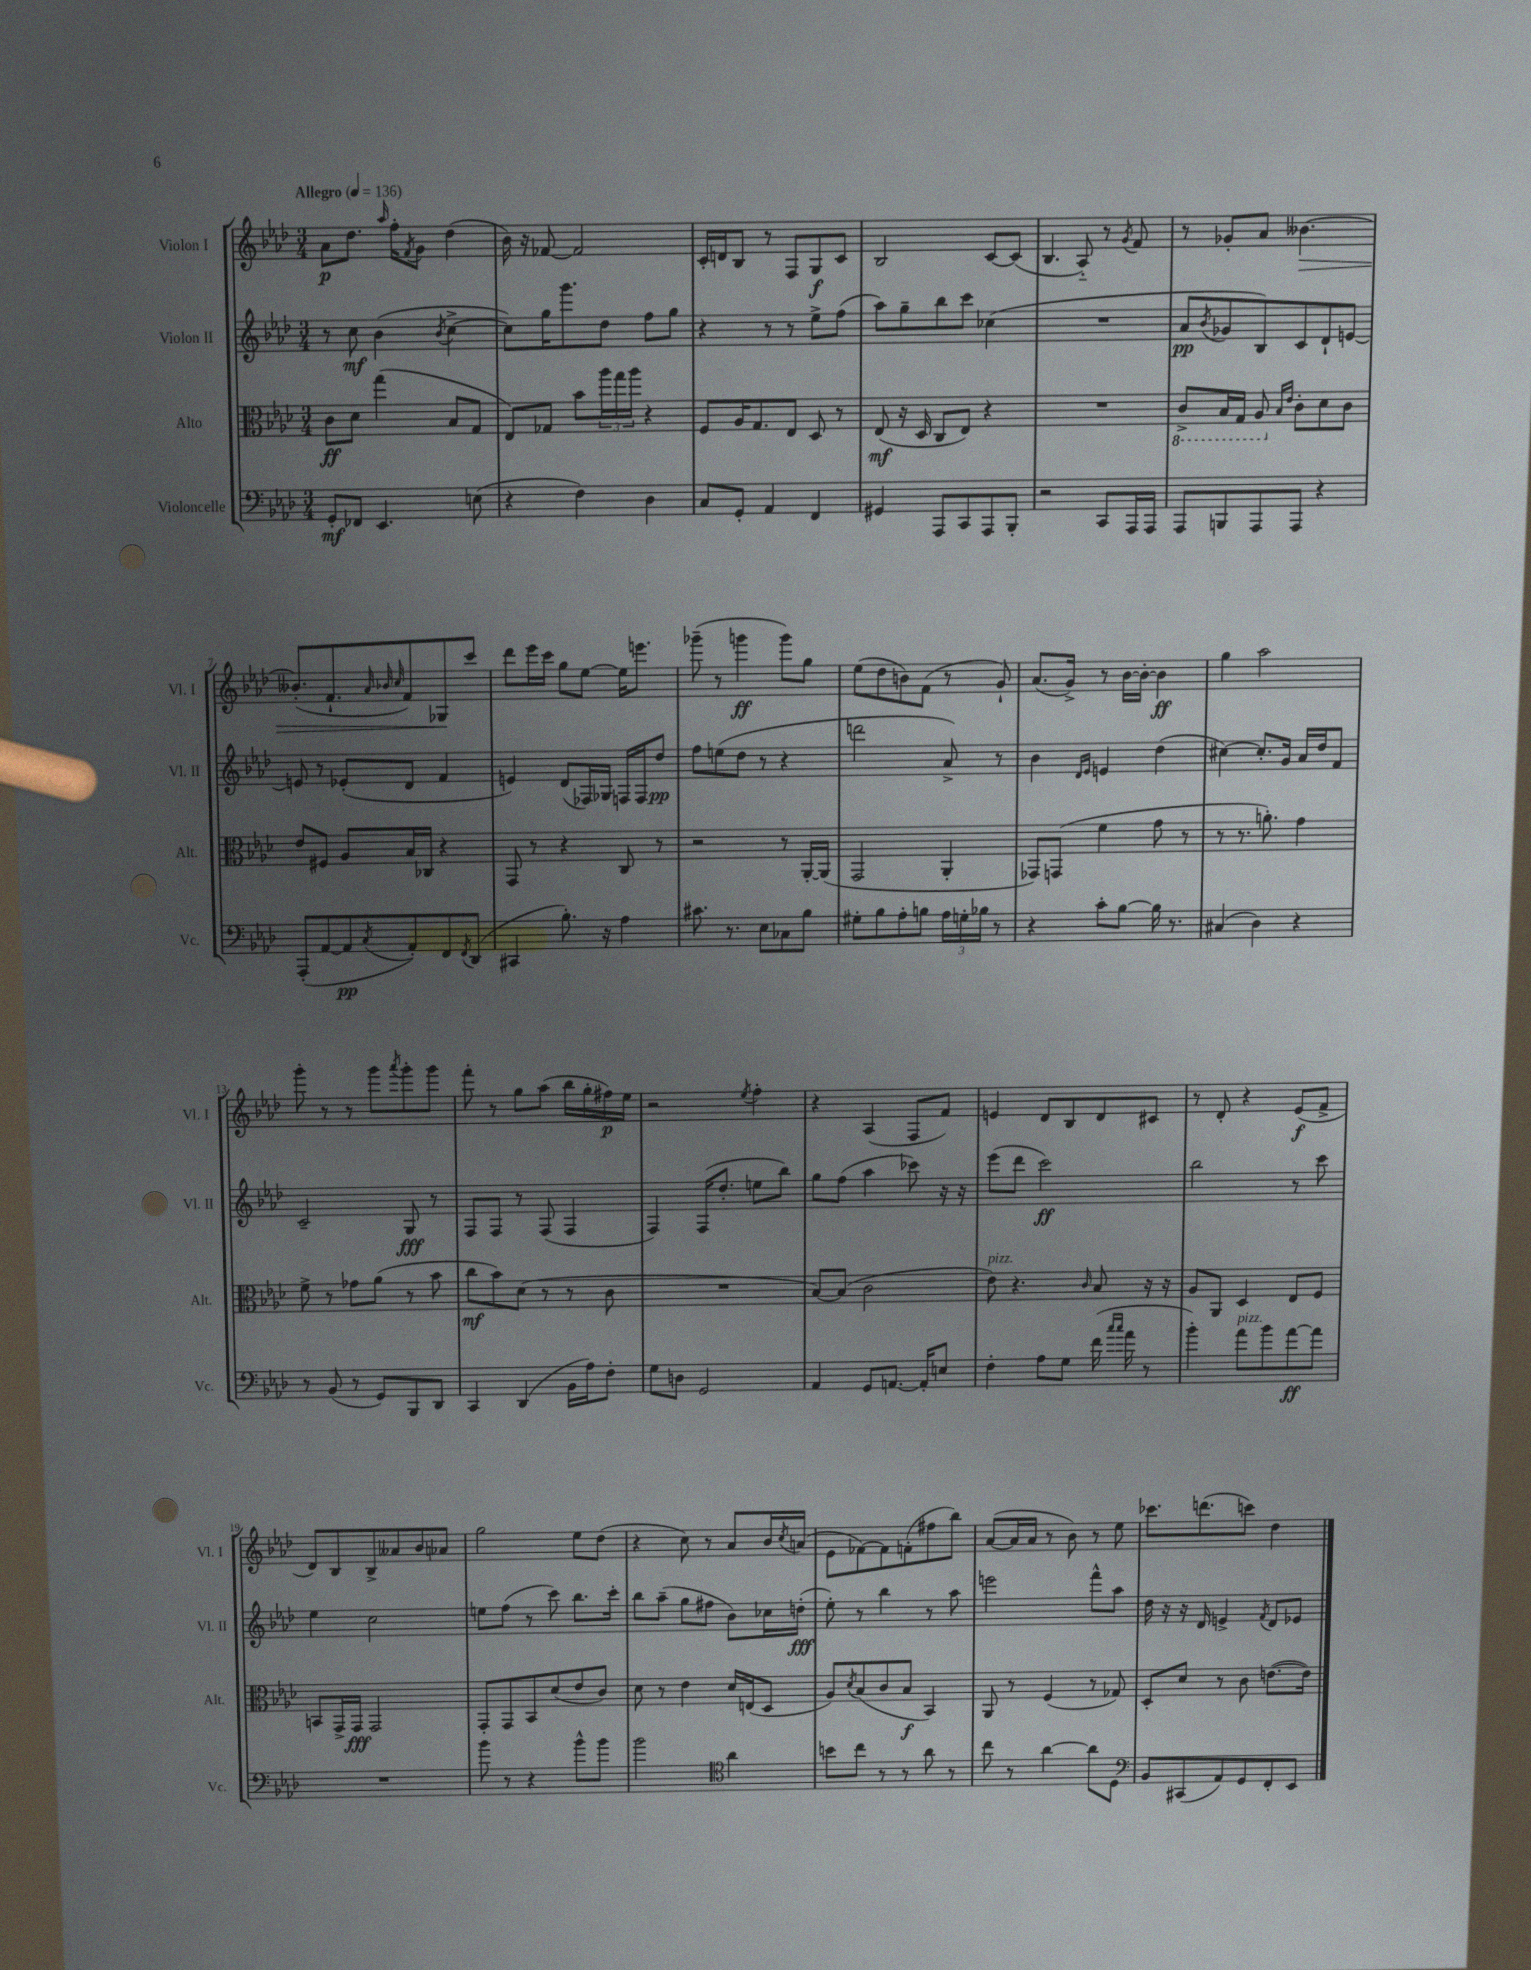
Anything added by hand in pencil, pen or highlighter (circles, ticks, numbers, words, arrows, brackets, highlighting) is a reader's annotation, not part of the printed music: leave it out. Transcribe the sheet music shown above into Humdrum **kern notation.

**kern	**kern	**kern	**kern
*staff4	*staff3	*staff2	*staff1
*clefF4	*clefC3	*clefG2	*clefG2
*k[b-e-a-d-]	*k[b-e-a-d-]	*k[b-e-a-d-]	*k[b-e-a-d-]
*M3/4	*M3/4	*M3/4	*M3/4
*MM136	*MM136	*MM136	*MM136
8GG'	8c	8r	8a-
8FF-	8d-	8cc	8.dd-
4.EE-	(4gg	(4b-	.
.	.	.	16qqaa-
.	.	.	16ff'
.	.	.	8qf
.	.	.	8g
.	.	8qb-	.
.	8B-	[4cc^	(4dd-
(8E	8G	.	.
=	=	=	=
4r	8E-)	8cc])	16b-)
.	.	.	16r
.	8G-	16gg	[8f-
.	.	8.ggg	.
4F)	8b-	.	2f-]
.	24aa-	8dd-	.
.	24gg	.	.
.	24aa-	.	.
4D-	4r	8ff	.
.	.	8gg	.
=	=	=	=
8C	8F	4r	16c'
.	.	.	16d
8GG'	16A-	.	8B-
.	8.G	.	.
4AA-	.	8r	8r
.	8E-	8r	8F
4FF	8D-	8ee-^	8G
.	8r	(8ff	8c
=	=	=	=
4GG#	(8E-	8aa-)	2B-
.	16r	8gg~	.
.	16D-	.	.
8AAA-	8C	8bb-	.
8CC	8E-)	8ccc	.
8AAA-	4r	(4cc-	[8c
8BBB-'	.	.	(8c]
=	=	=	=
2r	2.r	2.r	4.B-
.	.	.	8A-'~)
8CC	.	.	8r
.	.	.	8qg
16AAA-	.	.	8f
16AAA-	.	.	.
=	=	=	=
8AAA-	8C^	8a-	8r
.	.	8qb-	.
8BBB	16BB-	8g-	8g-'
.	16GG	.	.
8AAA-	8AA-	8B-)	8a-
.	16qqB-	.	.
.	16qqe-	.	.
8AAA-	8c'	8c	[4.b--
4r	8d-	8d-`	.
.	8c	[8e	.
=	=	=	=
(8AAA-'	8e-	8e]	(8.b--']
[8AA-	8F#	8r	.
.	.	.	8.f`
8AA-]	8A-	(8e-'	.
.	.	.	32qqa-
.	.	.	32qqb-
8qC	.	.	32qqcc
8AA-')	16B-	8d-	8f)
.	16C-	.	.
8FF	4r	4f	8G-
8qFF	.	.	.
(8DD-	.	.	8ccc
=	=	=	=
4CC#	8GG	4e)	8ddd-
.	8r	.	16eee-
.	.	.	16ccc
8.B-')	4r	(8d-	8gg
.	.	16F-)	[8ee-
16r	.	16G-	.
4A-	8C	16F	16ee-]
.	.	16F	8.eee
.	8r	8dd-	.
=	=	=	=
8.c#	2r	8ff	(8ggg-~
.	.	(8ee	8r
8.r	.	.	.
.	.	8dd-	4ggg
8E-	.	8r	.
8C-	8r	4r	8ggg)
8B-	[16AA-'	.	8gg
.	(16AA-]	.	.
=	=	=	=
8G#'	2GG	2ddd	(8ee-
8B-	.	.	8dd-
8A-'	.	.	8b)
8B	.	.	(8f
24A-	4AA-'	8a-^)	8r
24G'	.	.	.
24B-	.	.	.
8r	.	8r	8g`)
=	=	=	=
4r	8GG-)	4b-	(8.a-
.	(8GG	.	.
.	.	.	16g^)
.	.	16qqd-	.
.	.	16qqe-	.
8c'	4f	4e	8r
[8B-	.	.	[16b-
.	.	.	16b-'_
16B-]	8g	(4dd-	4b-]
8.r	.	.	.
.	8r	.	.
=	=	=	=
(4C#	8r	[4cc#)	4gg
.	8.r	.	.
4D-)	.	8.cc#']	2aa-
.	8.a')	.	.
.	.	16g	.
4r	4g	16a-	.
.	.	16dd-	.
.	.	8f	.
=	=	=	=
8r	8f^	2c~	8ggg'
(8BB-	8r	.	8r
8r	8g-	.	8r
8GG)	(8a-	.	8ggg
.	.	.	8qaaa-
8BBB-	8r	8G	8ggg'
8DD-	8b-	8r	8ggg
=	=	=	=
4CC	8cc	8F	8fff'
.	8b-)	8F	8r
(4DD-	(8d-	8r	8gg
.	8r	(8F	(8aa-
16BB-	8r	4F	16bb-
16A-)	.	.	16gg'
8F'	8c	.	16ff#)
.	.	.	16ee-
=	=	=	=
8G	2.r	4F)	2r
8D	.	.	.
2GG	.	(16F	.
.	.	8.dd-'	.
.	.	.	8qee-
.	.	8ee	4ff'
.	.	8bb-)	.
=	=	=	=
4AA-	[8B-)	8gg	4r
.	(8B-]	(8ff	.
8GG	2c	4aa-	(4A-
[8.AA	.	.	.
.	.	8ccc-)	8F
16AA']	.	.	.
8E	.	16r	8f)
.	.	16r	.
=	=	=	=
4F'	8e-)	(8eee-	4e
.	4.r	8ddd-	.
8A-	.	2ccc)	8d-
8G	.	.	8B-
.	16qqc	.	.
(16f	8B-	.	8d-
16qqcc	.	.	.
16qqcc	.	.	.
16a-	.	.	.
8r	16r	.	8c#
.	16r	.	.
=	=	=	=
4b-')	8A-	2bb-	8r
.	8AA-	.	8d-'
8a-	4D-	.	4r
8b-	.	.	.
[8a-	8E-	8r	(8e-
8a-]	8F	8ccc	8f^
=	=	=	=
2.r	8BB	4ee-	8d-)
.	16GG^	.	8B-
.	16GG	.	.
.	2GG	2cc	8B-^
.	.	.	8a--
.	.	.	8b-
.	.	.	8a-
=	=	=	=
8b-	8GG'	8ee	2gg
8r	8GG	(8ff	.
4r	8BB-	8r	.
.	(8d-	8ccc)	.
8b-^^	8e-	8.bb-	8ee-
8b-	8c)	.	(8dd-
.	.	16ccc'	.
=	=	=	=
2b-	8d-	8bb-	4r
.	8r	(8aa-~	.
.	4e-	8gg	8cc)
.	.	8ff#	8r
*clefC4	*	*	*
4a-	16d-	8b-)	8a-
.	(16E	.	.
.	8D-	16cc-	16b-
.	.	.	8qcc
.	.	(16dd'	(16a
=	=	=	=
8b	8A-)	8ee-')	8e-
.	8qd-	.	.
8cc	(8B-	8r	[8f-)
8r	8c	4bb-	8f-]
8r	8B-	.	(8f'
8a-	4BB-)	8r	8ff#
8r	.	8aa-	8bb-)
=	=	=	=
8cc	8AA-	2eee	([8a-
8r	8r	.	16a-]
.	.	.	16a-
[4a-	(4F	.	8r
.	.	.	8b-)
8a-]	8r	8fff^^	8r
8D-	8G-)	8aa-	8ee-
=	=	=	=
*clefF4	*	*	*
8BB-	8D-'	16dd-	8.ccc-
.	.	16r	.
(8CC#	8d-	16r	.
.	.	16d-	(8.ddd
8AA-)	8r	4e^	.
8GG	8c	.	8ccc)
.	.	8qf	.
8FF'	([8.e	8d-	4dd-
8EE-	.	8e-	.
.	16e])	.	.
==	==	==	==
*-	*-	*-	*-
